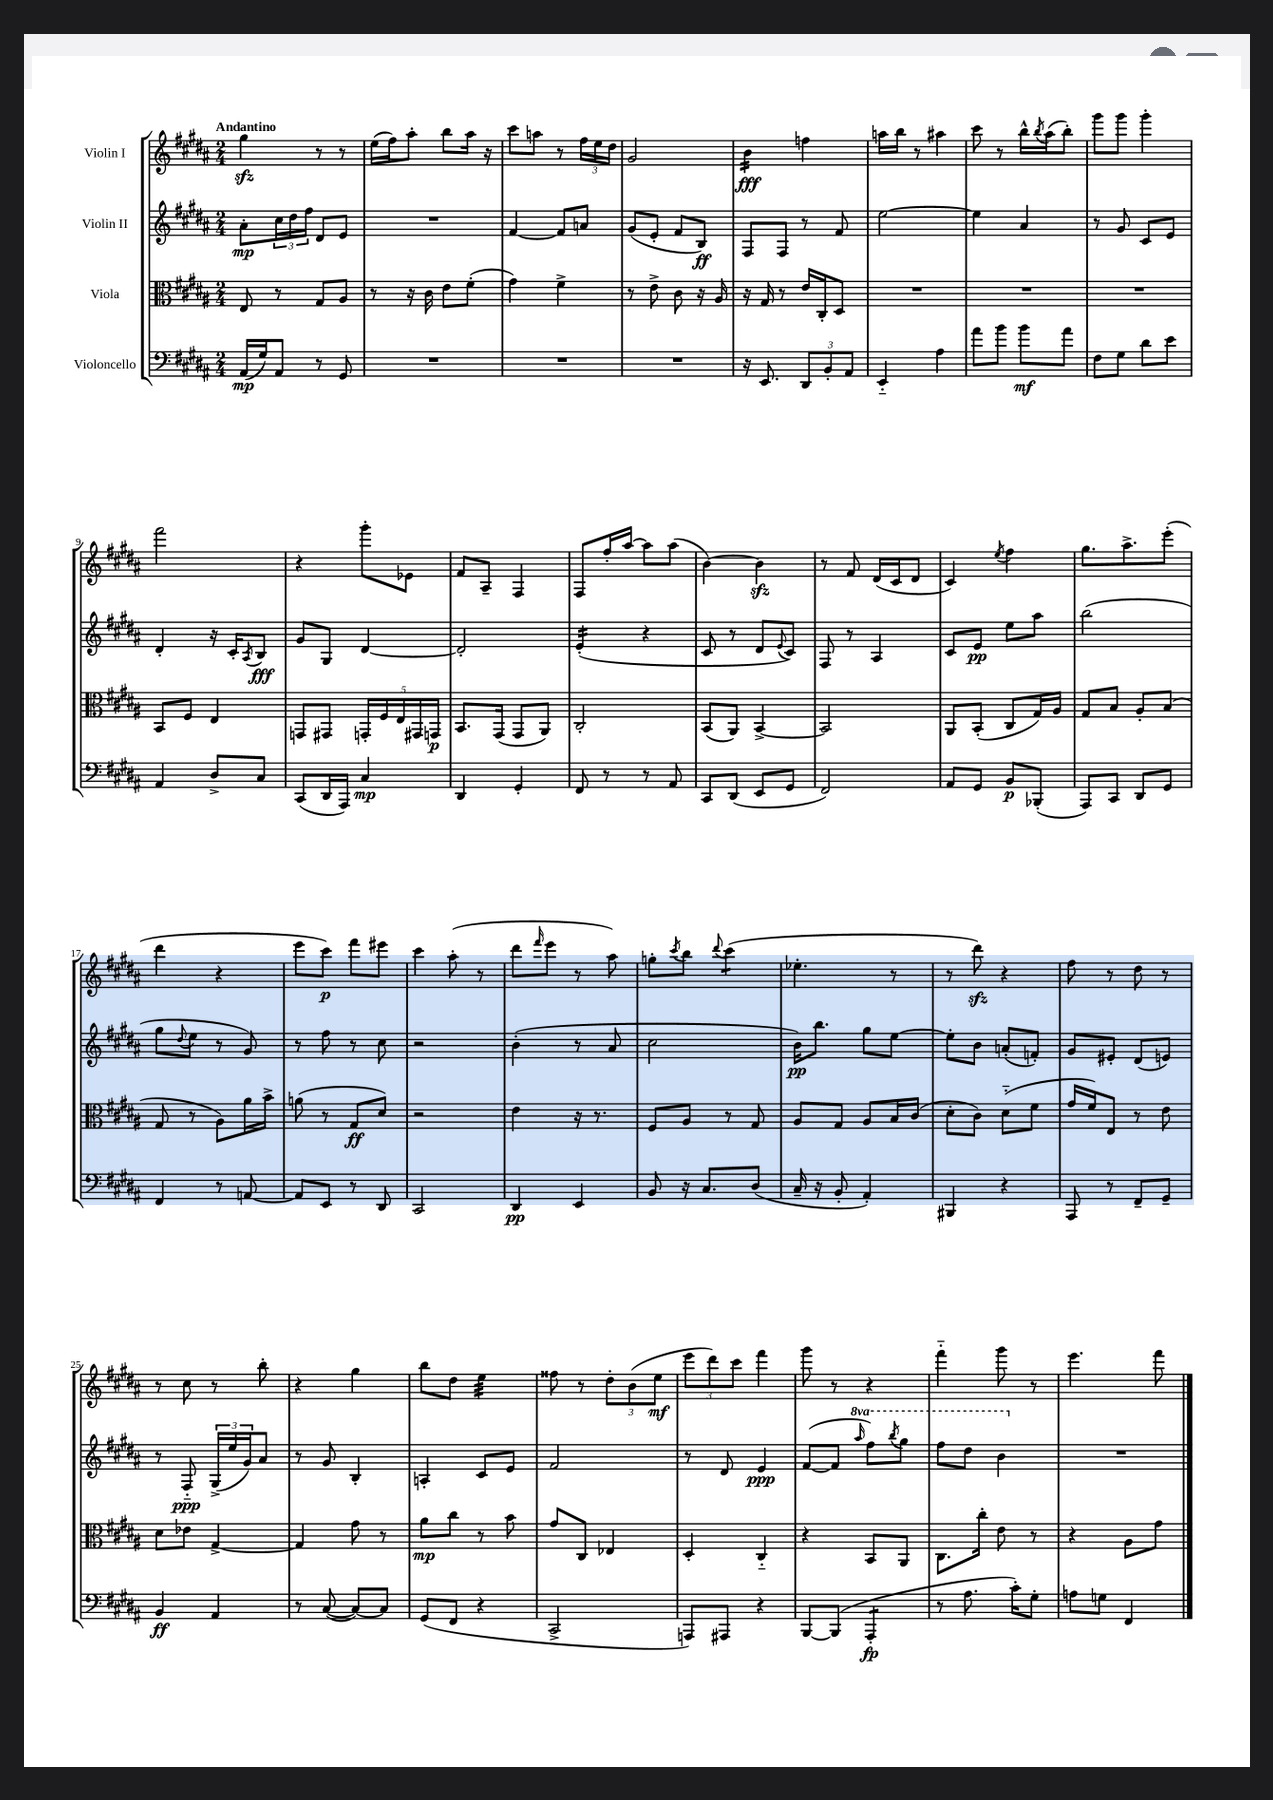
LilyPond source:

<<
\new StaffGroup <<
\new Staff = "s0" \with { instrumentName = "Violin I" } {
    \clef treble \key b \major \numericTimeSignature \time 2/4 \tempo "Andantino"
    gis''4\sfz r8 r8 |
    e''16( fis''16) ais''8-. b''8 ais''16 r16 |
    cis'''8 a''8 r8 \tuplet 3/2 { fis''16 e''16 dis''16 } |
    gis'2 |
    b'4:16\fff f''4 |
    a''16 b''16 r8 ais''4 |
    cis'''8 r8 b''16-^ \acciaccatura { b''8 } ais''16( b''8-.) |
    gis'''8 gis'''8 gis'''4-. |
    fis'''2 |
    r4 gis'''8-. ees'8 |
    fis'8 ais8-- fis4 |
    fis8 fis''16-. ais''16~ ais''8 ais''8( |
    b'4~) b'4\sfz |
    r8 fis'8 dis'16( cis'16 dis'8 |
    cis'4) \acciaccatura { e''8 } fis''4 |
    gis''8. ais''8.-> e'''8-.( |
    dis'''4 r4 |
    e'''8 cis'''8\p) fis'''8 eis'''8 |
    cis'''4 ais''8-.( r8 |
    dis'''8 \grace { fis'''16 } e'''8 r8 ais''8) |
    g''8-. \acciaccatura { cis'''8 } b''8 \appoggiatura { dis'''8 } cis'''4:8( |
    ees''4.-. r8 |
    r8 dis'''8\sfz) r4 |
    fis''8 r8 dis''8 r8 |
    r8 cis''8 r8 b''8-. |
    r4 gis''4 |
    b''8 dis''8 e''4:32 |
    fisis''8 r8 \tuplet 3/2 { dis''8-. b'8( e''8\mf } |
    \tuplet 3/2 { e'''8 dis'''8) cis'''8 } fis'''4 |
    gis'''8 r8 r4 |
    fis'''4-_ gis'''8 r8 |
    e'''4. fis'''8 \bar "|." |
}
\new Staff = "s1" \with { instrumentName = "Violin II" } {
    \clef treble \key b \major \numericTimeSignature \time 2/4 \set Staff.ottavationMarkups = #ottavation-simple-ordinals
    ais'8-.\mp \tuplet 3/2 { cis''16 dis''16 fis''16 } dis'8 e'8 |
    R2 |
    fis'4~ fis'8 a'8 |
    gis'8( e'8-. fis'8 b8\ff) |
    fis8 fis8 r8 fis'8 |
    e''2~ |
    e''4 ais'4 |
    r8 gis'8 cis'8 e'8 |
    dis'4-. r16 cis'16-. \acciaccatura { ais8 } b8\fff |
    gis'8 gis8 dis'4~ |
    dis'2-. |
    e'4:16-.( r4 |
    cis'8 r8 dis'8 \appoggiatura { e'8 } cis'8) |
    fis8 r8 ais4 |
    cis'8 e'8\pp e''8 ais''8 |
    b''2( |
    gis''8 \appoggiatura { dis''8 } e''8 r8 gis'8) |
    r8 fis''8 r8 cis''8 |
    r2 |
    b'4-.( r8 ais'8 |
    cis''2 |
    b'16\pp) b''8. gis''8 e''8~ |
    e''8-. b'8 a'8-.( f'8-.) |
    gis'8 eis'8-. dis'8( e'8) |
    r8 fis8-_\ppp \tuplet 3/2 { gis16->( e''16 gis'16) } ais'8 |
    r8 gis'8 b4-. |
    a4-. cis'8 e'8 |
    fis'2 |
    r8 dis'8 e'4\ppp |
    fis'8~( fis'8 \ottava #1 \grace { ais'''16 } fis'''8) \acciaccatura { b'''8 } gis'''8 |
    fis'''8 dis'''8 b''4 \ottava #0 |
    R2 \bar "|." |
}
\new Staff = "s2" \with { instrumentName = "Viola" } {
    \clef alto \key b \major \numericTimeSignature \time 2/4
    e8 r8 gis8 ais8 |
    r8 r16 cis'16 e'8 fis'8-.( |
    gis'4) fis'4-> |
    r8 e'8-> cis'8 r16 ais16 |
    r16 gis16 r8 e'16 cis16-. dis8 |
    R2 |
    R2 |
    R2 |
    b,8 fis8 e4 |
    g,8 gis,8 \tuplet 5/4 { g,16-. fis16 e16 gis,16 g,16\p } |
    b,8. gis,16( gis,8 ais,8) |
    cis2-. |
    b,8( ais,8) b,4~-> |
    b,2 |
    ais,8 b,8-.( cis8 gis16) ais16 |
    gis8 b8 ais8-. b8( |
    gis8 r8 ais8) ais'16 b'16-> |
    a'8( r8 gis8\ff dis'8) |
    r2 |
    e'4 r16 r8. |
    fis8 ais8 r8 gis8 |
    ais8 gis8 ais8 b16 cis'16( |
    dis'8-. cis'8) dis'8-_( fis'8 |
    gis'16 fis'16) e8 r8 e'8 |
    dis'8 ees'8 gis4~-> |
    gis4 gis'8 r8 |
    ais'8\mp cis''8 r8 b'8 |
    gis'8 cis8 ees4 |
    dis4-. cis4-_ |
    r4 b,8 ais,8 |
    cis8. cis''16-. e'8 r8 |
    r4 ais8 gis'8 \bar "|." |
}
\new Staff = "s3" \with { instrumentName = "Violoncello" } {
    \clef bass \key b \major \numericTimeSignature \time 2/4
    ais,16\mp( gis16) ais,8 r8 gis,8 |
    R2 |
    R2 |
    R2 |
    r16 e,8. \tuplet 3/2 { dis,8 b,8-. ais,8 } |
    e,4-_ ais4 |
    ais'8 b'8 b'8\mf ais'8 |
    fis8 gis8 dis'8 e'8 |
    ais,4 dis8-> cis8 |
    cis,8( dis,16 ais,,16) cis4\mp |
    dis,4 gis,4-. |
    fis,8 r8 r8 ais,8 |
    cis,8 dis,8( e,8 gis,8 |
    fis,2) |
    ais,8 gis,8 b,8\p bes,,8-.( |
    ais,,8) cis,8 dis,8 gis,8 |
    fis,4 r8 a,8~ |
    a,8 e,8 r8 dis,8 |
    cis,2 |
    dis,4\pp e,4 |
    b,8 r16 cis8. dis8( |
    cis16-- r16 b,8-. ais,4-.) |
    bis,,4 r4 |
    ais,,8 r8 fis,8-- gis,8-- |
    b,4\ff ais,4 |
    r8 cis8~( cis8~) cis8 |
    gis,8( fis,8 r4 |
    cis,2-> |
    a,,8) ais,,8 r4 |
    b,,8~ b,,8( ais,,4:8-.\fp |
    r8 ais8. cis'16-.) gis8-. |
    a8 g8 fis,4 \bar "|." |
}
>>
>>
